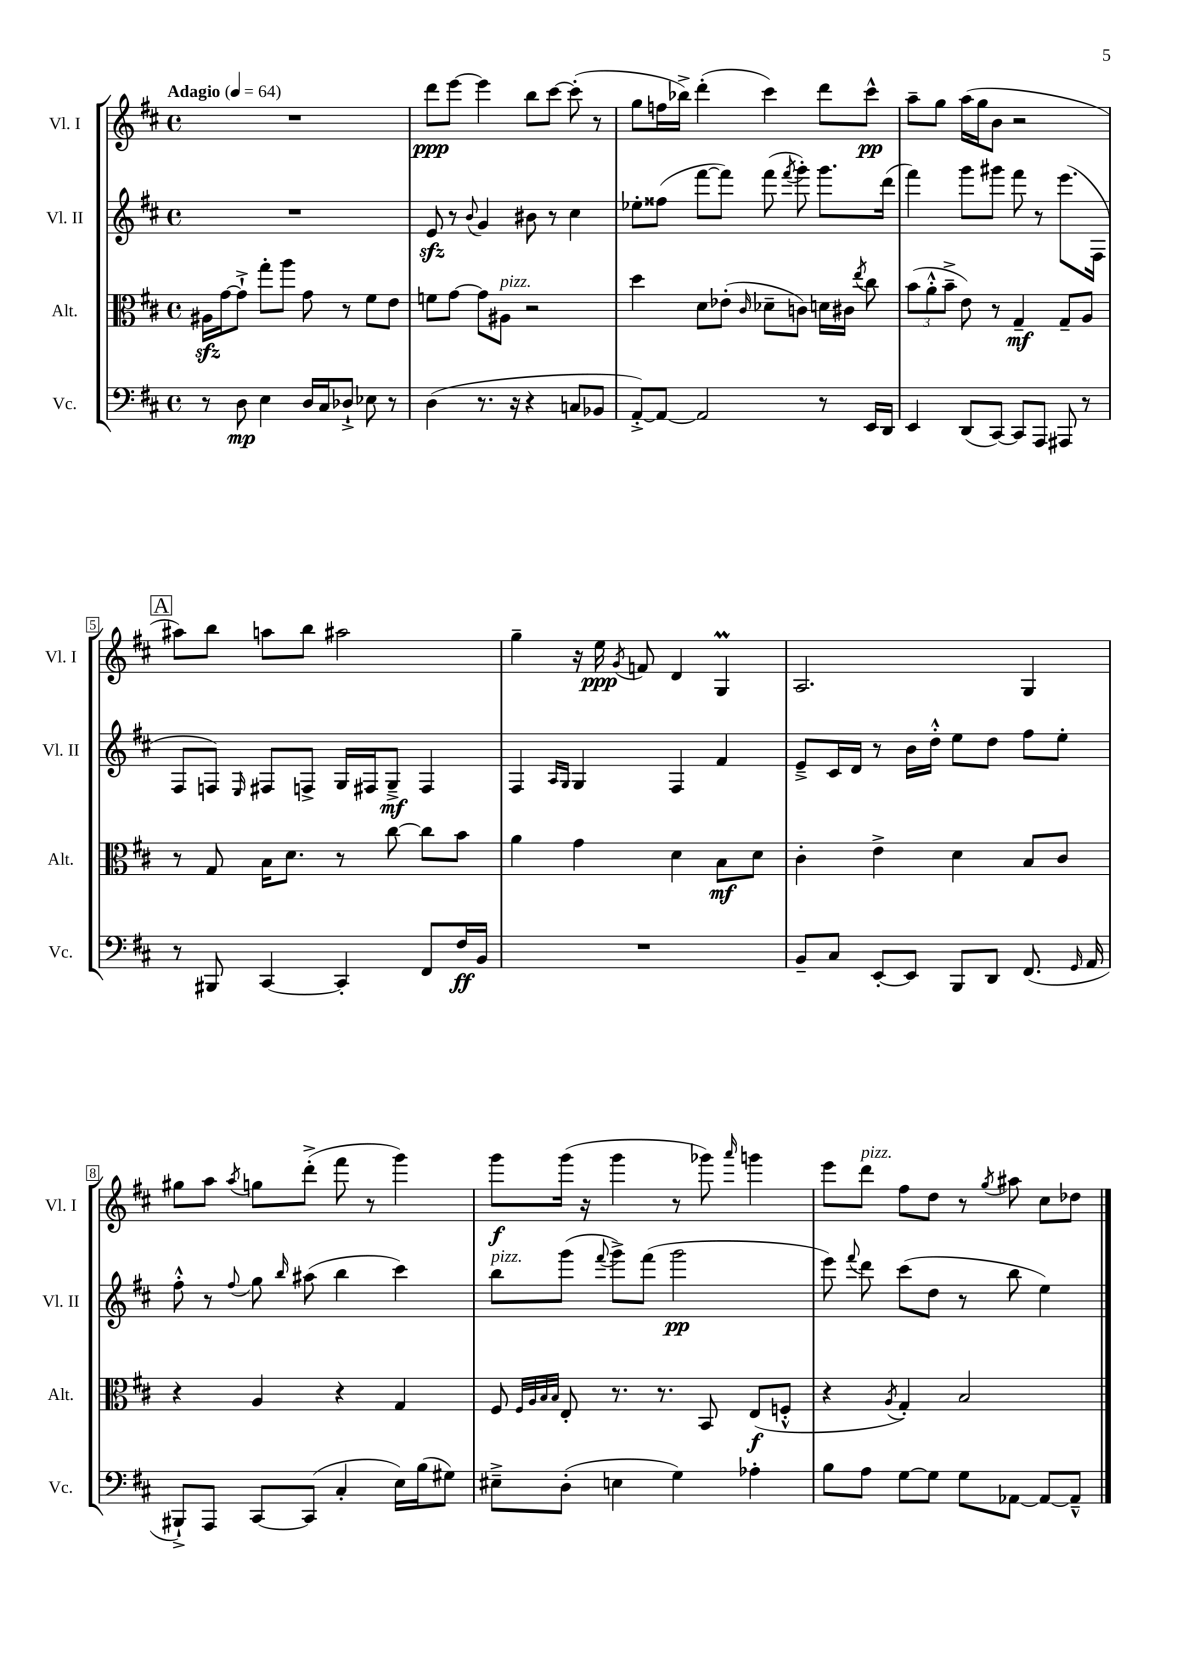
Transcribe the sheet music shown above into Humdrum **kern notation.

**kern	**dynam	**kern	**dynam	**kern	**dynam	**kern	**dynam
*part4	*part4	*part3	*part3	*part2	*part2	*part1	*part1
*staff4	*staff4	*staff3	*staff3	*staff2	*staff2	*staff1	*staff1
*I"Vc.	*	*I"Alt.	*	*I"Vl. II	*	*I"Vl. I	*
*I'Vc.	*	*I'Alt.	*	*I'Vl. II	*	*I'Vl. I	*
*clefF4	*	*clefC3	*	*clefG2	*	*clefG2	*
*k[f#c#]	*	*k[f#c#]	*	*k[f#c#]	*	*k[f#c#]	*
*M4/4	*	*M4/4	*	*M4/4	*	*M4/4	*
*met(c)	*	*met(c)	*	*met(c)	*	*met(c)	*
*MM64	*	*MM64	*	*MM64	*	*MM64	*
=1	=1	=1	=1	=1	=1	=1	=1
!	!	!	!	!	!	!LO:TX:a:B:t=Adagio	!
8r	.	16A#Xzz\LL	.	1r	.	1r	.
.	.	[16g\J	.	.	.	.	.
8D\	mp	8g`^\J]	.	.	.	.	.
4E\	.	8gg'\L	.	.	.	.	.
.	.	8aa\J	.	.	.	.	.
16D/LL	.	8g\	.	.	.	.	.
16C#/J	.	.	.	.	.	.	.
8D-X`^/J	.	8r	.	.	.	.	.
8E-X\	.	8f#\L	.	.	.	.	.
8r	.	8e\J	.	.	.	.	.
=2	=2	=2	=2	=2	=2	=2	=2
(4D\	.	8fn\L	.	8ezz/	.	8ddd\L	ppp
.	.	[8g\J	.	8r	.	[8eee\J	.
.	.	.	.	8qqb/	.	.	.
8.r	.	8g\L]	.	4g/	.	4eee\]	.
!	!	!LO:TX:a:i:t=pizz.	!	!	!	!	!
.	.	8A#X\J	.	.	.	.	.
16r	.	.	.	.	.	.	.
4r	.	2r	.	8b#X\	.	8bb\L	.
.	.	.	.	8r	.	[8ccc#\J	.
8Cn/L	.	.	.	4cc#\	.	(8ccc#'\]	.
8BB-X/J	.	.	.	.	.	8r	.
=3	=3	=3	=3	=3	=3	=3	=3
[8AA'^/L)	.	4dd\	.	8ee-X'\L	.	8gg\L	.
8AA/J_	.	.	.	(8ff##X\J	.	16ffn\L	.
.	.	.	.	.	.	16bb-X^\JJ)	.
2AA/]	.	8d\L	.	[8fff#\L	.	(4ddd'\	.
.	.	(8e-X'\J	.	8fff#\J])	.	.	.
.	.	16qqc#/	.	.	.	.	.
.	.	8d-X~\L	.	(8fff#\	.	4ccc#\)	.
.	.	.	.	8qfff#/	.	.	.
.	.	8cn\J)	.	8ggg'\)	.	.	.
8r	.	16dn\LL	.	8.ggg\L	.	8ddd\L	.
.	.	16c#X\JJ	.	.	.	.	.
.	.	8qee/	.	.	.	.	.
16EE/LL	.	8cc#\	.	.	.	8ccc#^^\J	pp
16DD/JJ	.	.	.	(16ddd\Jk	.	.	.
=4	=4	=4	=4	=4	=4	=4	=4
4EE/	.	(12b\L	.	4fff#\)	.	8aa~\L	.
.	.	12a'^^\	.	.	.	.	.
.	.	.	.	.	.	8gg\J	.
.	.	12b~^\J	.	.	.	.	.
(8DD/L	.	8e\)	.	8ggg\L	.	(16aa\LL	.
.	.	.	.	.	.	16gg\J	.
[8CC#/J)	.	8r	.	8ggg#X\J	.	8b\J	.
8CC#/L]	.	4G~/	mf	8fff#\	.	2r	.
8AAA/J	.	.	.	8r	.	.	.
8AAA#X/	.	8G~/L	.	(8.eee\L	.	.	.
8r	.	8A/J	.	.	.	.	.
.	.	.	.	16F#\Jk	.	.	.
!!LO:LB:g=z
!!LO:REH:place=s1:t=A
=5	=5	=5	=5	=5	=5	=5	=5
8r	.	8r	.	8F#/L	.	8aa#X\L)	.
8BBB#X/	.	8G/	.	8Fn/J)	.	8bb\J	.
.	.	.	.	16qqE/	.	.	.
[4CC#/	.	16B\KL	.	8F#X/L	.	8aan\L	.
.	.	8.d\J	.	.	.	.	.
.	.	.	.	8Fn^/J	.	8bb\J	.
4CC#'/]	.	8r	.	16G/LL	.	2aa#X\	.
.	.	.	.	16F#X/J	.	.	.
.	.	[8cc#\	.	8G~^/J	mf	.	.
8FF#/L	.	8cc#\L]	.	4F#/	.	.	.
16F#/L	ff	8b\J	.	.	.	.	.
16BB/JJ	.	.	.	.	.	.	.
=6	=6	=6	=6	=6	=6	=6	=6
1r	.	4a\	.	4F#/	.	4gg~\	.
.	.	.	.	16qqA/LL	.	.	.
.	.	.	.	16qqG/JJ	.	.	.
.	.	4g\	.	4G/	.	16r	.
.	.	.	.	.	.	16ee\	ppp
.	.	.	.	.	.	8qg/	.
.	.	.	.	.	.	8fn/	.
.	.	4d\	.	4F#/	.	4d/	.
.	.	8B\L	mf	4f#/	.	4GM/	.
.	.	8d\J	.	.	.	.	.
=7	=7	=7	=7	=7	=7	=7	=7
8BB~/L	.	4c#'\	.	8e~^/L	.	2.A/	.
8C#/J	.	.	.	16c#/L	.	.	.
.	.	.	.	16d/JJ	.	.	.
[8EE'/L	.	4e^\	.	8r	.	.	.
8EE/J]	.	.	.	16b\LL	.	.	.
.	.	.	.	16dd'^^\JJ	.	.	.
8BBB/L	.	4d\	.	8ee\L	.	.	.
8DD/J	.	.	.	8dd\J	.	.	.
(8.FF#/	.	8B/L	.	8ff#\L	.	4G/	.
.	.	8c#/J	.	8ee'\J	.	.	.
16qqGG/	.	.	.	.	.	.	.
16AA/	.	.	.	.	.	.	.
!!LO:LB:g=z
=8	=8	=8	=8	=8	=8	=8	=8
8BBB#X`^/L)	.	4r	.	8ff#'^^\	.	8gg#X\L	.
8AAA/J	.	.	.	8r	.	8aa\J	.
.	.	.	.	8qqff#/	.	8qaa/	.
[8CC#/L	.	4A/	.	8gg\	.	8ggn\L	.
.	.	.	.	16qqbb/	.	.	.
(8CC#/J]	.	.	.	(8aa#X\	.	(8ddd'^\J	.
4C#'/	.	4r	.	4bb\	.	8fff#\	.
.	.	.	.	.	.	8r	.
16E\LL)	.	4G/	.	4ccc#\)	.	4ggg\)	.
(16B\J	.	.	.	.	.	.	.
8G#X\J)	.	.	.	.	.	.	.
=9	=9	=9	=9	=9	=9	=9	=9
!	!	!	!	!LO:TX:a:i:t=pizz.	!	!	!
8E#X~^\L	.	8F#/	.	8bb\L	.	8ggg\L	f
.	.	32qqF#/LLL	.	.	.	.	.
.	.	32qqA/	.	.	.	.	.
.	.	32qqB/	.	.	.	.	.
.	.	32qqB/JJJ	.	.	.	.	.
(8D'\J	.	8E'/	.	(8ggg\J	.	(16ggg\Jk	.
.	.	.	.	.	.	16r	.
.	.	.	.	8qqfff#/	.	.	.
4En\	.	8.r	.	8ggg^\L)	.	4ggg\	.
.	.	.	.	(8fff#\J	.	.	.
.	.	8.r	.	.	.	.	.
4G\)	.	.	.	2ggg\	pp	8r	.
.	.	8BB/	.	.	.	8ggg-X\)	.
.	.	.	.	.	.	16qqaaa/	.
4A-X'\	.	(8E/L	f	.	.	4gggn\	.
.	.	8Fn'^^/J	.	.	.	.	.
=10	=10	=10	=10	=10	=10	=10	=10
8B\L	.	4r	.	8eee\)	.	8eee\L	.
.	.	.	.	8qqfff#/	.	.	.
!	!	!	!	!	!	!LO:TX:a:i:t=pizz.	!
8A\J	.	.	.	8ddd\	.	8ddd\J	.
.	.	8qA/	.	.	.	.	.
[8G\L	.	4G'/)	.	(8ccc#\L	.	8ff#\L	.
8G\J]	.	.	.	8dd\J	.	8dd\J	.
8G\L	.	2B/	.	8r	.	8r	.
.	.	.	.	.	.	8qgg/	.
[8AA-X\J	.	.	.	8bb\	.	8aa#X\	.
8AA-/L_	.	.	.	4ee\)	.	8cc#\L	.
8AA-~^^/J]	.	.	.	.	.	8dd-X\J	.
==	==	==	==	==	==	==	==
*-	*-	*-	*-	*-	*-	*-	*-
